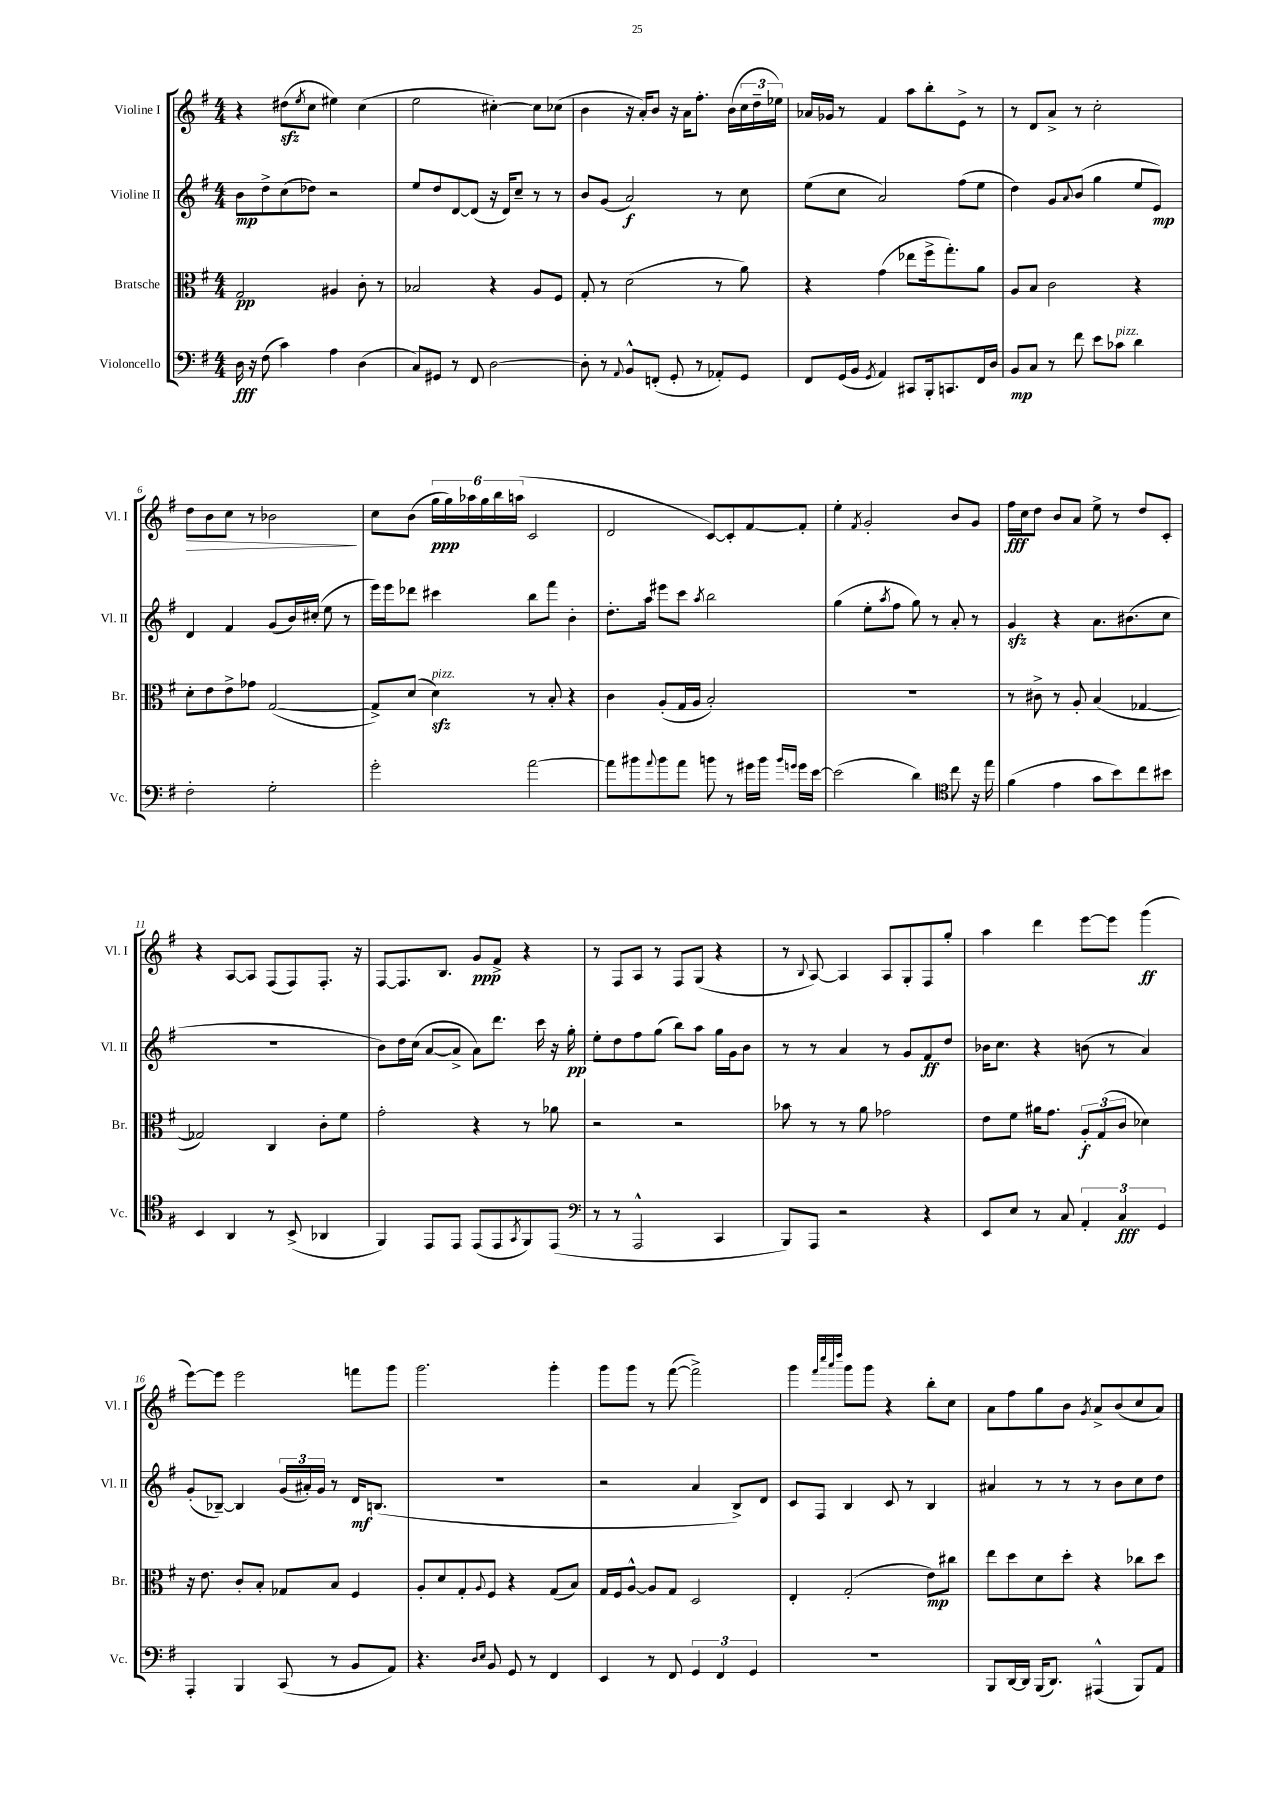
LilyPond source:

<<
\new StaffGroup <<
\new Staff = "s0" \with { instrumentName = "Violine I" shortInstrumentName = "Vl. I" } {
    \clef treble \key g \major \numericTimeSignature \time 4/4
    r4 dis''8\sfz( \acciaccatura { e''8 } c''8 eis''4) c''4( |
    e''2 cis''4~-.) cis''8 ces''8( |
    b'4 r16 a'16-.) b'8 r16 a'16 fis''8.-. b'16( \tuplet 3/2 { c''16 d''16-- ees''16) } |
    aes'16 ges'16 r8 fis'4 a''8 b''8-. e'8-> r8 |
    r8 d'8 a'8-> r8 c''2-. |
    d''8\> b'8 c''8 r8 bes'2\! |
    c''8 b'8( \tuplet 6/4 { g''16\ppp g''16) aes''16 g''16 b''16 a''16( } c'2 |
    d'2 c'8~) c'8-. fis'8~ fis'8-. |
    e''4-. \acciaccatura { fis'8 } g'2-. b'8 g'8 |
    fis''16\fff c''16 d''8 b'8 a'8 e''8-> r8 d''8 c'8-. |
    r4 a8~ a8 fis8( fis8) fis8.-. r16 |
    fis8~ fis8. b8. g'8\ppp fis'8-> r4 |
    r8 fis8 a8 r8 fis8 g8( r4 |
    r8 \appoggiatura { b8 } a8~) a4 a8 g8-. fis8 g''8-. |
    a''4 d'''4 e'''8~ e'''8 g'''4\ff( |
    e'''8~) e'''8 e'''2 f'''8 g'''8 |
    g'''2. g'''4-. |
    g'''8 g'''8 r8 fis'''8~( fis'''2->) |
    g'''4 \grace { fis'''32 c''''32 a'''32 d''''32 } g'''8 g'''8 r4 b''8-. c''8 |
    a'8 fis''8 g''8 b'8 \acciaccatura { g'8 } a'8-> b'8( c''8 a'8) \bar "|." |
}
\new Staff = "s1" \with { instrumentName = "Violine II" shortInstrumentName = "Vl. II" } {
    \clef treble \key g \major \numericTimeSignature \time 4/4
    b'8\mp d''8-> c''8( des''8) r2 |
    e''8 d''8 d'8~ d'8( r16 d'16) c''8-- r8 r8 |
    b'8 g'8( a'2\f) r8 c''8 |
    e''8( c''8 a'2) fis''8( e''8 |
    d''4) g'8 \appoggiatura { a'8 } b'8( g''4 e''8 e'8\mp) |
    d'4 fis'4 g'8( b'16) cis''16-.( e''8 r8 |
    e'''16) e'''16 des'''8 cis'''4 b''8 fis'''8 b'4-. |
    d''8.-. a''16 eis'''8 c'''8 \acciaccatura { a''8 } b''2 |
    g''4( e''8-. \acciaccatura { a''8 } fis''8 g''8) r8 a'8-. r8 |
    g'4\sfz r4 a'8. bis'8.( c''8 |
    R1 |
    b'8) d''16 c''16( a'8~ a'8-> a'8) d'''8. c'''16 r16 g''16-.\pp |
    e''8-. d''8 fis''8 g''8( b''8) a''8 g''16 g'16 b'8 |
    r8 r8 a'4 r8 g'8 fis'8\ff d''8 |
    bes'16 c''8. r4 b'8( r8 a'4) |
    g'8-.( bes8~--) bes4 \tuplet 3/2 { g'16( ais'16-.) g'16 } r8 d'16\mf b8.( |
    R1 |
    r2 a'4 b8->) d'8 |
    c'8 fis8 b4 c'8 r8 b4 |
    ais'4 r8 r8 r8 b'8 c''8 d''8 \bar "|." |
}
\new Staff = "s2" \with { instrumentName = "Bratsche" shortInstrumentName = "Br." } {
    \clef alto \key g \major \numericTimeSignature \time 4/4
    g2\pp ais4 c'8-. r8 |
    bes2 r4 a8 fis8 |
    g8-. r8 d'2( r8 a'8) |
    r4 g'4( ees''8 fis''16-> g''8.-.) a'8 |
    a8 b8 c'2 r4 |
    d'8-. e'8 e'8-> ges'8 g2~( |
    g8->) d'8( d'4\sfz^\markup { \italic "pizz." }) r8 b8-. r4 |
    c'4 a8-.( g16 a16 b2-.) |
    R1 |
    r8 cis'8-> r8 a8-. b4( ges4~ |
    ges2) c4 c'8-. fis'8 |
    g'2-. r4 r8 aes'8 |
    r2 r2 |
    bes'8 r8 r8 a'8 ges'2 |
    e'8 fis'8 ais'16 g'8. \tuplet 3/2 { a8-.\f g8( c'8 } des'4) |
    r16 e'8. c'8-. b8-. ges8 b8 fis4 |
    a8-. d'8 g8-. \appoggiatura { a8 } fis8 r4 g8( b8) |
    g16 fis16 a8~-^ a8 g8 d2 |
    e4-. g2-.( e'8\mp) cis''8 |
    e''8 d''8 d'8 d''8-. r4 ces''8 d''8 \bar "|." |
}
\new Staff = "s3" \with { instrumentName = "Violoncello" shortInstrumentName = "Vc." } {
    \clef bass \key g \major \numericTimeSignature \time 4/4
    d16\fff r16 fis8( c'4) a4 d4( |
    c8) gis,8 r8 fis,8 d2~ |
    d8-. r8 \appoggiatura { a,8 } b,8-^ f,8-.( g,8-. r8 aes,8-.) g,8 |
    fis,8 g,16( b,16 \acciaccatura { g,8 } a,4) cis,8 b,,16-. c,8. fis,16 d16 |
    b,8\mp c8 r8 fis'8 e'8 ces'8^\markup { \italic "pizz." } d'4 |
    fis2-. g2-. |
    g'2-. a'2~ |
    a'8 bis'8 \appoggiatura { a'8 } bis'8 a'8 b'8 r8 gis'16 b'16 \grace { b'16 g'16 } g'16 e'16~ |
    e'2( d'4) \clef tenor c''8 r16 e''16 |
    fis'4( e'4 g'8 b'8) c''8 bis'8 |
    b,4 a,4 r8 b,8->( aes,4 |
    fis,4) e,8 e,8 e,8( e,8 \acciaccatura { g,8 } fis,8) e,8( |
    \clef bass r8 r8 a,,2-^ c,4 |
    b,,8) a,,8 r2 r4 |
    e,8 e8 r8 c8 \tuplet 3/2 { a,4-. c4\fff g,4 } |
    a,,4-. b,,4 c,8( r8 b,8 a,8) |
    r4. \grace { d16 e16 } b,8 g,8 r8 fis,4 |
    e,4 r8 fis,8 \tuplet 3/2 { g,4 fis,4 g,4 } |
    R1 |
    b,,8 d,16~ d,16 b,,16( d,8.) ais,,4-^( b,,8) a,8 \bar "|." |
}
>>
>>
